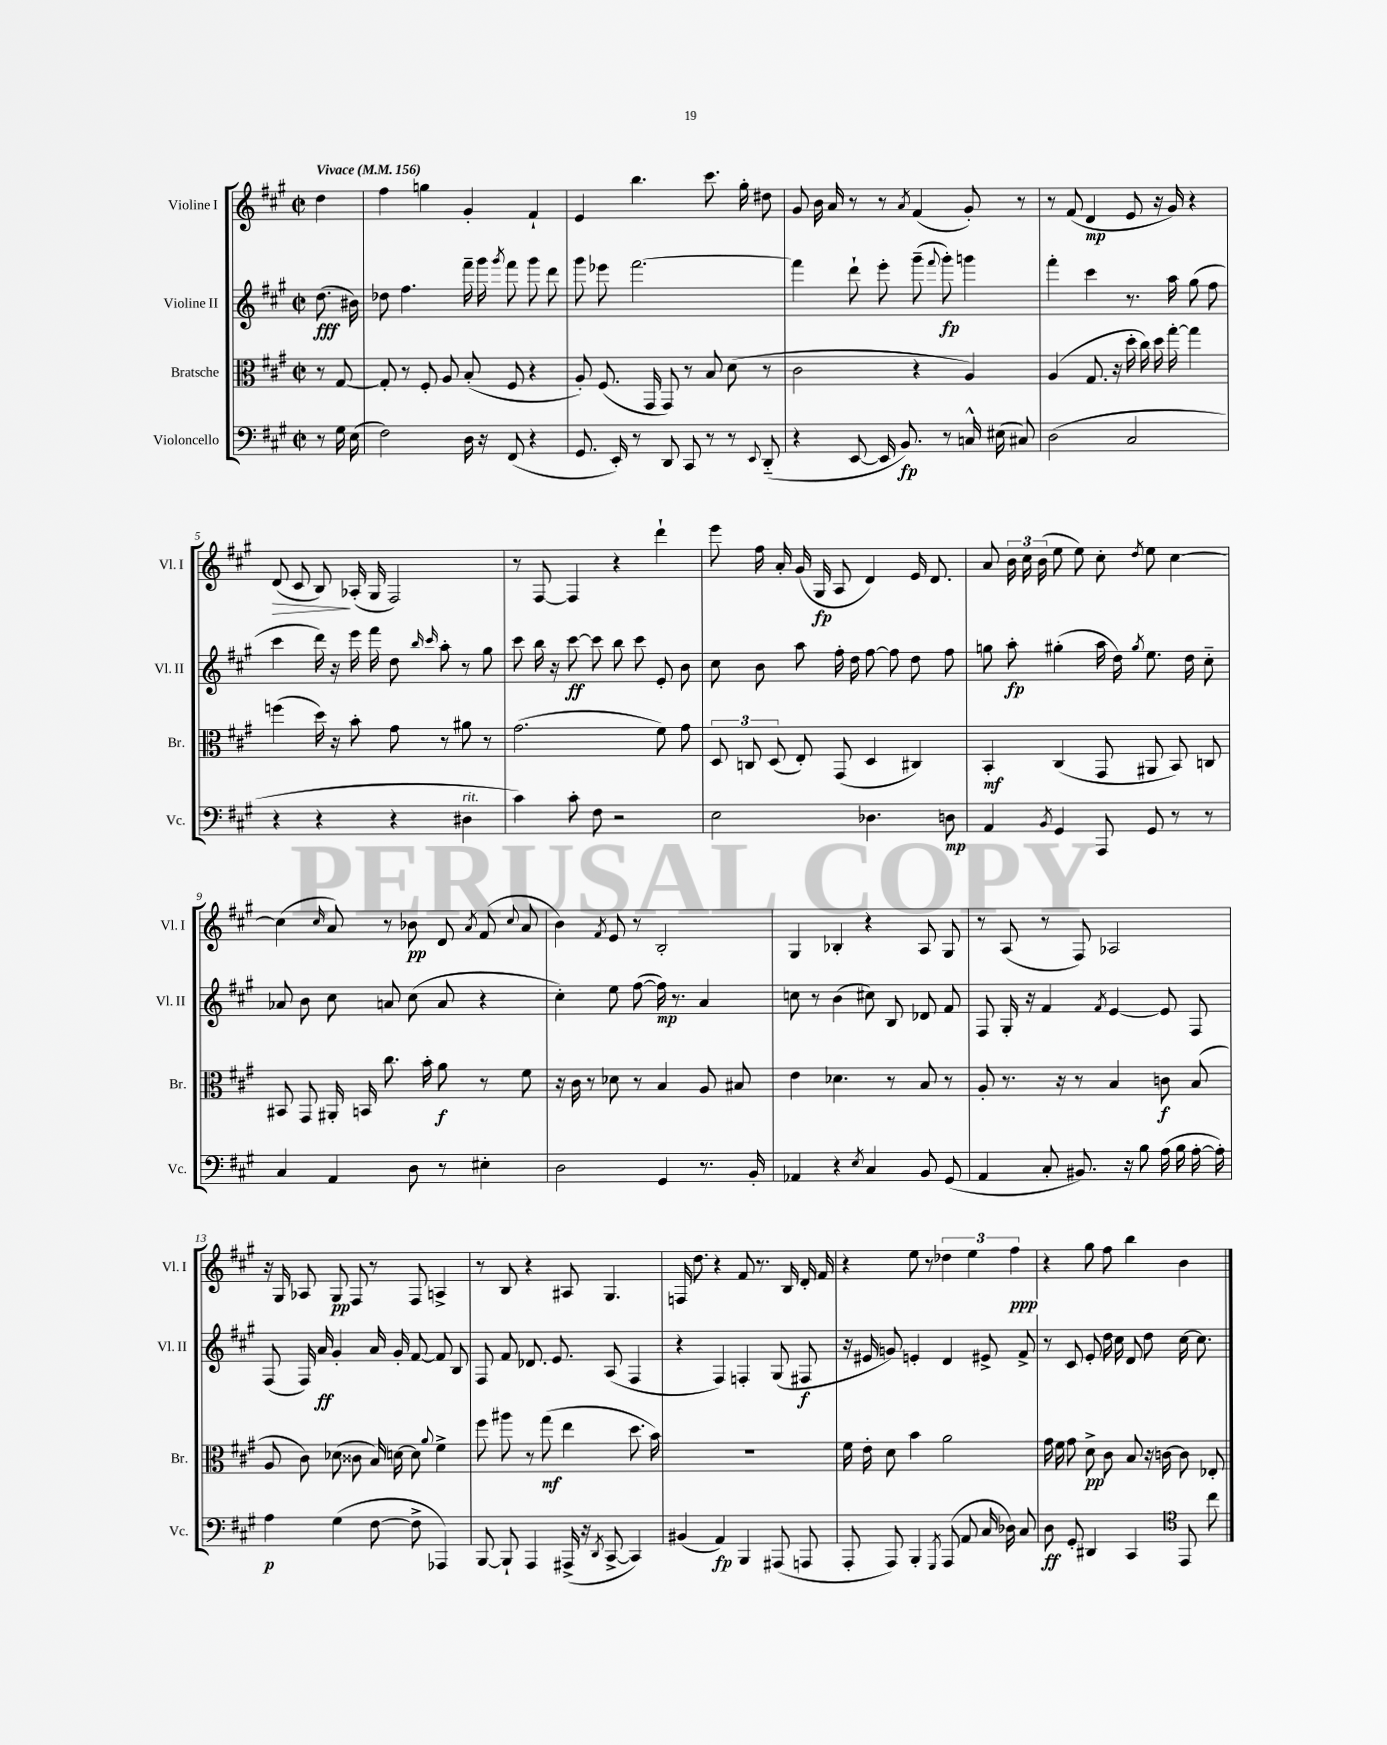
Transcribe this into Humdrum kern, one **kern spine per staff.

**kern	**kern	**kern	**kern
*staff4	*staff3	*staff2	*staff1
*clefF4	*clefC3	*clefG2	*clefG2
*k[f#c#g#]	*k[f#c#g#]	*k[f#c#g#]	*k[f#c#g#]
*M2/2	*M2/2	*M2/2	*M2/2
*met(c|)	*met(c|)	*met(c|)	*met(c|)
*MM156	*MM156	*MM156	*MM156
8r	8r	(8.dd\	4dd\
16G#\	[8G#/	.	.
(16E\	.	16b#\)	.
=	=	=	=
2F#\)	8G#'/]	8dd-\	4ff#\
.	8r	4.ff#\	.
.	8F#'/	.	4gg\
.	8A/	.	.
16D\	(8B'/	16fff#~\	4g#'/
16r	.	16ggg#\	.
.	.	8qggg#/	.
(8FF#/	8F#/	8fff#\	.
4r	4r	8ggg#\	4f#`/
.	.	8ddd\	.
=	=	=	=
8.GG#/	8A'/)	8ggg#\	4e/
.	(8.F#/	8eee-\	.
16EE'/)	.	.	.
8r	.	[2.fff#\	4.bb\
.	16GG#/	.	.
8DD/	8GG#/)	.	.
8CC#/	8r	.	.
8r	8B/	.	8.ccc#\
8r	(8d\	.	.
.	.	.	16gg#'\
8qqEE/	.	.	.
(8DD'~/	8r	.	8dd#\
=	=	=	=
4r	2c#\	4fff#\]	8g#/
.	.	.	16b\
.	.	.	16a/
[8EE/	.	8ddd`\	8r
16EE/]	.	8eee'\	8r
8.BB/)	.	.	.
.	.	.	8qa/
.	4r	(8ggg#~\	(4f#/
.	.	8qqfff#/	.
8r	.	8ggg#'\)	.
16C^^/	4A/)	4ggg\	8g#'/)
(16E#\	.	.	.
8C#/)	.	.	8r
=	=	=	=
(2D\	(4A/	4fff#'\	8r
.	.	.	(8f#/
.	8.G#/	4ccc#\	4d/
.	16r	.	.
2C#/	16dd'\	8.r	8e/
.	16cc#\)	.	.
.	16dd\	.	16r
.	[16gg#'\	16aa\	16g#/)
.	4gg#\]	(8gg#\	4r
.	.	8ff#\	.
=	=	=	=
4r	(4ff\	4ccc#\	(8d/
.	.	.	8c#/
4r	16dd\)	16ddd\)	8B/)
.	16r	16r	.
.	8b'\	16eee\	(16A-'/
.	.	16fff#\	16G#/
4r	8g#\	8dd\	2F#/)
.	.	16qqbb/	.
.	.	16qqccc#/	.
.	8r	8aa'\	.
4D#\	8a#\	8r	.
.	8r	8gg#\	.
=	=	=	=
4c#\)	(2.g#\	8ccc#\	8r
.	.	16bb\	[8F#/
.	.	16r	.
8c#'\	.	[8ccc#\	4F#/]
8F#\	.	8ccc#\]	.
2r	.	8bb\	4r
.	.	8ccc#\	.
.	8f#\)	8e'/	4ddd`\
.	8g#\	8b\	.
=	=	=	=
2E\	12D/	8cc#\	8eee\
.	12C/	.	.
.	.	8b\	16ff#\
.	(12D/	.	.
.	.	.	16a'/
.	8E'/)	8aa\	(16g#/
.	.	.	16G#/
.	(8GG#/	16ff#'\	8A/
.	.	16dd\	.
4.D-\	4D/	[8ff#\	4d/)
.	.	8ff#\]	.
.	4C#/)	8dd\	16e/
.	.	.	8.d/
8D\	.	8ff#\	.
=	=	=	=
4AA/	4BB'/	8gg\	8a/
.	.	8aa'\	24b\
.	.	.	24cc#\
.	.	.	(24b\
8qBB/	.	.	.
4GG#/	(4C#/	(4gg#'\	8ee\
.	.	.	8ee\)
8AAA/	8GG#/	16aa\	8cc#'\
.	.	16dd\)	.
.	.	8qgg#/	8qdd/
8GG#/	8AA#/	8.ee\	8ee\
8r	8BB/)	.	[4cc#\
.	.	16dd\	.
8r	8C/	8cc#'~\	.
=	=	=	=
4C#/	8BB#/	8a-/	(4cc#\]
.	8GG#/	8b\	.
.	.	.	16qqcc#/
4AA/	16AA#'/	8cc#\	8a/)
.	16BB/	.	.
.	8.cc#\	8a/	8r
8D\	.	(8cc#\	8b-\
.	16b'\	.	.
8r	8a\	8a/	8d/
.	.	.	8qa/
4E#'\	8r	4r	(8f#/
.	.	.	8qqcc#/
.	8f#\	.	8a/
=	=	=	=
2D\	16r	4cc#'\)	4b\)
.	16c#\	.	.
.	8r	.	.
.	.	.	8qf#/
.	8d-\	8ee\	8e/
.	8r	([8ff#\	8r
4GG#/	4B/	16ff#\])	2B'/
.	.	8.r	.
8.r	8A/	4a/	.
.	8B#/	.	.
16BB'/	.	.	.
=	=	=	=
4AA-/	4e\	8cc\	4G#/
.	.	8r	.
4r	4.d-\	(4b\	4B-'/
8qE/	.	.	.
4C#/	.	8cc#\)	4r
.	8r	8B/	.
8BB/	8B/	8d-/	8A/
(8GG#/	8r	8f#/	8G#/
=	=	=	=
4AA/	8A'/	8F#/	8r
.	8.r	16G#'/	(8A/
.	.	16r	.
8C#'/	.	4f#/	8r
.	16r	.	.
8.BB#/)	8r	.	8F#/)
.	.	8qf#/	.
.	4B/	[4e/	2A-/
16r	.	.	.
8B\	.	.	.
(16A\	8c\	8e/]	.
16B\	.	.	.
[16A'\	(8B/	8F#/	.
16A'\])	.	.	.
=	=	=	=
4A\	8A/	(8F#/	16r
.	.	.	16G#/
.	8c#\)	16F#/)	8A-/
.	.	16a/	.
(4G#\	(8d-\	4g#'/	8G#/
.	8c##\	.	8F#/
[8F#\	16B/)	16a/	8r
.	[16d\	16g#'/	.
8F#^\]	8d\]	[8f#/	8F#/
.	8qqa/	.	.
4AAA-/)	4f#^\	8f#/]	4A^/
.	.	8B/	.
=	=	=	=
[8BBB/	8ff#\	8F#/	8r
8BBB`/]	8aa#\	8f#/	8B/
4AAA/	8r	8.d-/	4r
.	(8gg#\	.	.
.	.	8.e/	.
(16AAA#^/	4ee\	.	8A#/
16r	.	.	.
8qDD/	.	.	.
[8CC#^/	.	(8A/	4.G#/
4CC#/])	8.dd\	4F#/	.
.	16b\)	.	.
=	=	=	=
(4BB#/	1r	4r	16F/
.	.	.	8.dd\
4AA/)	.	4F#/)	4r
4BBB/	.	4F'/	8f#/
.	.	.	8.r
(8AAA#/	.	(8G#/	.
.	.	.	16B/
8AAA/	.	8F#/	16d'/
.	.	.	16f#/
=	=	=	=
8AAA'/	16f#\	16r	4r
.	16e'\	16e#/	.
8AAA/)	8d\	8g/)	.
4BBB'/	4b\	4e'/	8ee\
.	.	.	8r
8qGGG#/	.	.	.
(8AAA/	2a\	4d/	6dd-\
8AA/	.	.	.
.	.	.	6ee\
16C#/	.	8e#^/	.
16D-\)	.	.	.
.	.	.	6ff#\
8C#/	.	8f#^/	.
=	=	=	=
8D\	16g#\	8r	4r
.	16f#\	.	.
8GG#'/	8g#\	8c#/	.
4DD#/	8d^\	8e'/	8gg#\
.	8c#\	16dd\	8ff#\
.	.	16cc#\	.
4CC#/	8B/	8d/	4bb\
.	16r	8dd\	.
.	[16c\	.	.
*clefC4	*	*	*
8EE/	8c\]	[16cc#\	4b\
.	.	8.cc#\]	.
8cc#\	8E-'/	.	.
==	==	==	==
*-	*-	*-	*-
